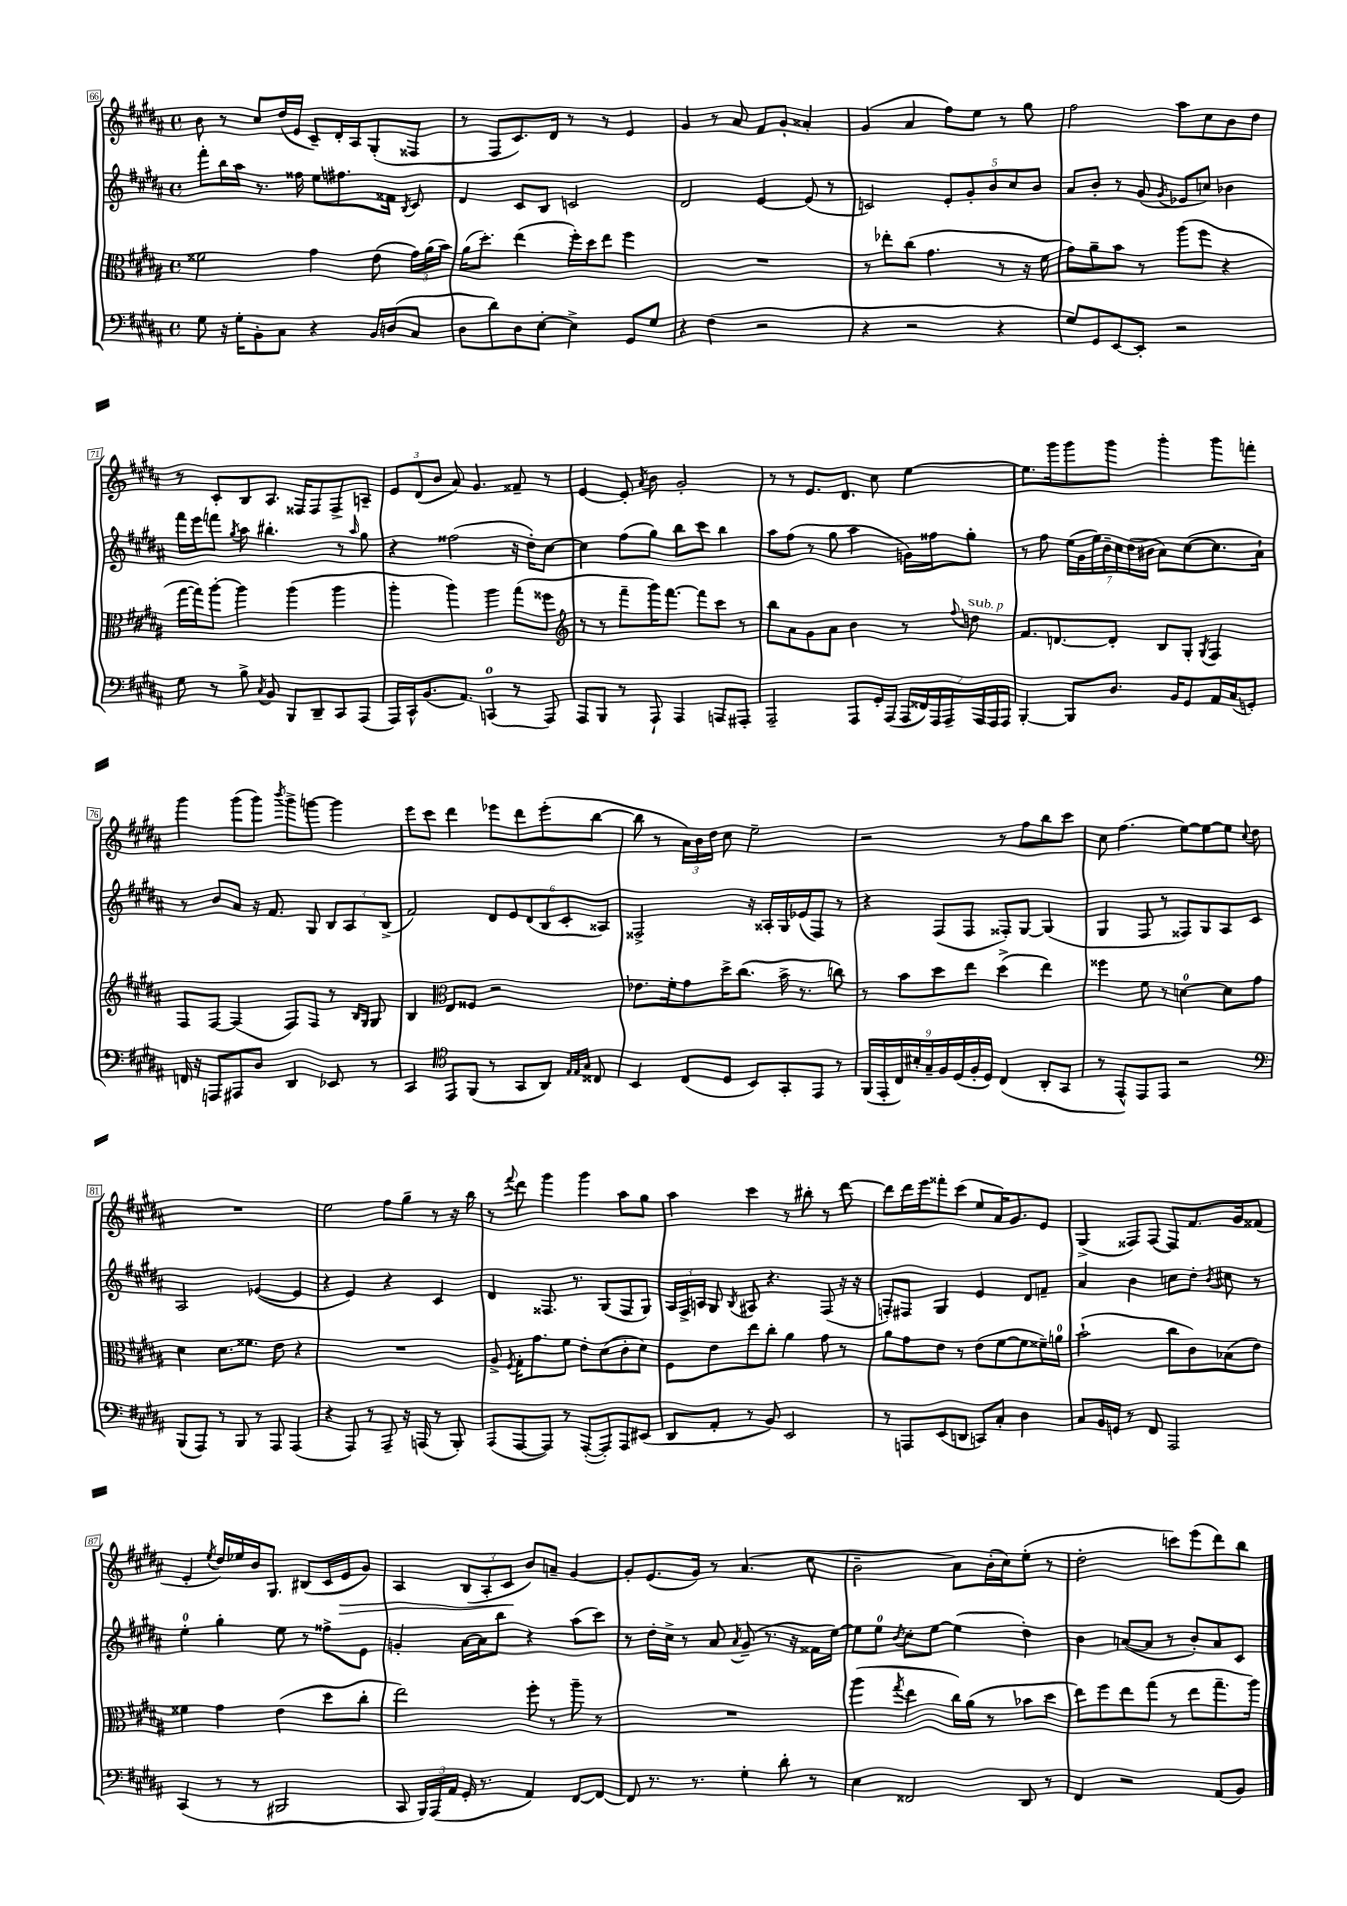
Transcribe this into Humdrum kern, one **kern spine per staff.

**kern	**kern	**kern	**kern	**dynam
*part4	*part3	*part2	*part1	*part1
*staff4	*staff3	*staff2	*staff1	*staff1
*clefF4	*clefC3	*clefG2	*clefG2	*
*k[f#c#g#d#a#]	*k[f#c#g#d#a#]	*k[f#c#g#d#a#]	*k[f#c#g#d#a#]	*
*M4/4	*M4/4	*M4/4	*M4/4	*
*met(c)	*met(c)	*met(c)	*met(c)	*
=66	=66	=66	=66	=66
8G#\	2f##X\	8fff#'\L	8b\	.
16r	.	16bb\L	8r	.
16G#'\KL	.	16aa#\JJ	.	.
8BB'\	.	8.r	8cc#/L	.
8C#\J	.	.	(16dd#/L	.
.	.	16ff##X\	16e/JJ	.
4r	4g#\	8ee\L	8c#~/L)	.
.	.	8.ff#X\	16d#'/L	.
.	.	.	16A#/J	.
16BB/LL	(8e\	.	(8G#'/	.
(16Dn/J	.	16f##X\Jk	.	.
.	.	8qB/	.	.
8C#/J	24g#\LL)	8c#/	8F##X/J	.
.	(24a#\	.	.	.
.	24b\JJ)	.	.	.
=67	=67	=67	=67	=67
8D#\L	(16a#\KL	4d#/	8r	.
.	8.dd#'\J)	.	.	.
8d#\)	.	.	8F#/L	.
8D#\	(4ee\	8c#/L	8.c#/)	.
[8E'\J	.	8B/J	.	.
.	.	.	16d#/Jk	.
4E^\]	16ff#'\LL)	2cn/	8r	.
.	16dd#\J	.	.	.
.	8ee\J	.	8r	.
8GG#/L	4ff#\	.	4e/	.
8G#/J	.	.	.	.
=68	=68	=68	=68	=68
4r	1r	2d#/	4g#/	.
(4F#\	.	.	8r	.
.	.	.	8a#/	.
2r	.	[4e/	8f#/L	.
.	.	.	8g#'/J	.
.	.	(8e/]	4a##X'/	.
.	.	8r	.	.
=69	=69	=69	=69	=69
4r	8r	2cn/)	(4g#/	.
.	8ee-X'\L	.	.	.
2r	(8cc#\J	.	4a#/	.
.	4.g#\	.	.	.
.	.	10e'/L	8ff#\L)	.
.	.	10g#'/	.	.
.	.	.	8ee\J	.
.	.	10b/	.	.
4r	8r	.	8r	.
.	.	10cc#/	.	.
.	16r	.	8gg#\	.
.	.	10b/J	.	.
.	16f#\	.	.	.
=70	=70	=70	=70	=70
8G#/L)	8g#\L)	8a#/L	2ff#\	.
8GG#/	8a#~\	8b'/J	.	.
[8EE/	8b\J	8r	.	.
8EE'/J]	8r	(8g#/	.	.
.	.	8qg#/	.	.
2r	(8aa#\L	8e-X/L	8aa#\L	.
.	8ff#\J	8ccn/J)	8cc#\	.
.	4r	4b-X\	8b\	.
.	.	.	8dd#\J	.
!!LO:LB:g=z
=71	=71	=71	=71	=71
8G#\	[16gg#\LL	16fff#\LL	8r	.
.	16gg#\J])	16eee\J	.	.
8r	[8aa#'\J	8fffn\J	8c#'/L	.
.	.	8qgg#/	.	.
8B^\	4aa#\]	8aa#\	8B/	.
8qC#/	.	.	.	.
8BB/	.	4.bb#X'\	8.A#/J	.
8BBB/L	(4aa#\	.	.	.
.	.	.	16F##X/KL	.
8DD#~/	.	.	8F##/	.
8CC#/	4aa#\	8r	8F##^/	.
.	.	16qqaa#/	.	.
(8AAA#/J	.	8gg#\	8An~/J	.
=72	=72	=72	=72	=72
16AAA#/LL)	4aa#'\	4r	12e/L	.
16CC#^^/J	.	.	.	.
.	.	.	(12d#/	.
(8.BB/	.	.	.	.
.	.	.	12b/J	.
.	4aa#\)	(2ff##X\	8a#/)	.
8.AA#/J)	.	.	.	.
.	.	.	4.g#/	.
(4CCn/	4aa#\	.	.	.
8r	(8gg#\L	16r	8f##X~/	.
.	.	16dd#'\KL)	.	.
8AAA#/)	8ff##X\J	[8cc#\J	8r	.
=73	=73	=73	=73	=73
*	*clefG2	*	*	*
8AAA#/L	8r	4cc#\]	[4e/	.
8BBB/J	8r	.	.	.
8r	8fff#~\L	(8ff#\L	8e'/]	.
.	.	.	8qa#/	.
8AAA#`/	16ggg#\K)	8gg#\J)	8b\	.
.	[8.fff#\J	.	.	.
4AAA#/	.	8bb\L	2g#'/	.
.	8fff#\L]	8ccc#\J	.	.
8AAAn/L	8ccc#\J	4bb\	.	.
8AAA#X'/J	8r	.	.	.
=74	=74	=74	=74	=74
2AAA#~/	8bb\L	8aa#\L	8r	.
.	8a#\	(8ff#\J	8r	.
.	8g#\	8r	8.e/L	.
.	8a#\J	8gg#\	.	.
.	.	.	8.d#/J	.
8AAA#/L	4b\	4aa#\	.	.
16GG#'/L	.	.	8cc#\	.
(16AAA#/JJ	.	.	.	.
28AAA#/LL	8r	16gn\LL)	[4ee\	.
28FF##X/)	.	.	.	.
.	.	16ff##X\J	.	.
28AAA#/	.	.	.	.
28AAA#~/	.	.	.	.
.	8qqff#/	.	.	.
!	!LO:TX:a:i:t=sub. p	!	!	!
.	8ddn\	8gg#'\J	.	.
28AAA#/	.	.	.	.
28AAA#/	.	.	.	.
28AAA#/JJ	.	.	.	.
=75	=75	=75	=75	=75
[4BBB'/	8.f#/L	8r	8.ee\L]	.
.	.	8ff#\	.	.
.	[8.dn/	.	16ggg#\k	.
8BBB/L]	.	(28ee\LL	8ggg#\	.
.	.	28g#\	.	.
.	.	28ee\)	.	.
.	.	28b~\	.	.
8.D#/J	8d'/J]	.	8ggg#\J	.
.	.	28cc#\	.	.
.	.	(28dd#\	.	.
.	.	28b#X\JJ	.	.
.	8B/L	8a#\L)	4ggg#'\	.
16BB/KL	.	.	.	.
8GG#/	8G#'/J	([8cc#\	.	.
.	8qG#/	.	.	.
16AA#/L	4F#/	8.cc#\]	8ggg#\L	.
(16C#/J	.	.	.	.
8GGn'/J)	.	.	8fffn'\J	.
.	.	16a#`\Jk)	.	.
!!LO:LB:g=z
=76	=76	=76	=76	=76
16FFn/	8F#/L	8r	4ggg#\	.
16r	.	.	.	.
8AAAn/L	[8F#/J	8b/L	.	.
8AAA#X/	(4F#/]	8a#/J	(8ggg#\L	.
8D#/J	.	16r	8ggg#\J)	.
.	.	8.f#/	.	.
.	.	.	8qbbb/	.
4DD#/	8F#/L)	.	8ggg#^\L	.
.	8F#/J	8G#/	[8gggn\J	.
8EE-X/	8r	12B/L	4ggg\]	.
.	.	12A#/	.	.
.	16qqB/LL	.	.	.
.	16qqG#/JJ	.	.	.
8r	8G#/	.	.	.
.	.	(12B^/J	.	.
=77	=77	=77	=77	=77
4CC#/	4B/	2f#/)	8eee\L	.
.	.	.	8ccc#\J	.
*clefC4	*clefC3	*	*	*
8EE/L	8E/L	.	4ddd#\	.
(8FF#/J	8F##X/J	.	.	.
8r	2r	12d#/L	8eee-X\L	.
.	.	12e/	.	.
8GG#/L	.	.	8ddd#\	.
.	.	(12d#/	.	.
8AA#/J)	.	12B/	(8eee-'\	.
.	.	12c#'/	.	.
32qqE/LLL	.	.	.	.
32qqE/	.	.	.	.
32qqG#/JJJ	.	.	.	.
8C##X/	.	.	[8bb\J	.
.	.	12A##X/J)	.	.
=78	=78	=78	=78	=78
4BB/	8.e-X\L	2F##X^/	8bb\]	.
.	.	.	8r	.
.	16f#'\k	.	.	.
(8C#/L	8g#\	.	24a#\LL)	.
.	.	.	24b\	.
.	.	.	24dd#\JJ	.
8D#/J	16dd#^\K	.	8cc#\	.
.	(8.cc#\J	.	.	.
8BB/L)	.	16r	2ee~\	.
.	.	16A##X'/LL	.	.
8GG#'/	16b^\	16G#/	.	.
.	8.r	(16e-X/J	.	.
8EE/J	.	8F##/J)	.	.
8r	8ccn\)	8r	.	.
=79	=79	=79	=79	=79
(18FF#/LL	8r	4r	2r	.
18EE'/	.	.	.	.
18C#/)	.	.	.	.
.	8b\L	.	.	.
18B#X'/	.	.	.	.
18G#~/	.	.	.	.
.	8dd#\	(8F#/L	.	.
18F#/	.	.	.	.
(18D#/	.	.	.	.
.	8ee\J	8F#/J	.	.
18F#'/	.	.	.	.
18D#/JJ)	.	.	.	.
(4C#/	(4dd#^\	8F##X'/L)	8r	.
.	.	[8G#/J	8ff#\L	.
8AA#'/L	4ee\)	(4G#/]	8bb\	.
8GG#/J	.	.	8ccc#\J	.
=80	=80	=80	=80	=80
8r	4ff##X\	4G#/	8cc#\	.
8EE^^/L)	.	.	(4.ff#\	.
8EE/	8f#\	8F#/	.	.
8EE/J	8r	8r	.	.
2r	[4dn\	8F##X/L)	[8ee\L)	.
.	.	8G#/	8ee\_	.
.	8d\L]	8A#/	8ee\J]	.
.	.	.	8qqcc#/	.
.	8g#\J	8c#/J	8dd#\	.
!!LO:LB:g=z
=81	=81	=81	=81	=81
*clefF4	*	*	*	*
(8BBB/L	4d#\	2A#/	1r	.
8AAA#/J)	.	.	.	.
8r	8.d#\L	.	.	.
8BBB/	.	.	.	.
.	8.f##X\J	.	.	.
8r	.	([4e-X/	.	.
8AAA#/	8e\	.	.	.
(4AAA#/	4r	4e-/]	.	.
=82	=82	=82	=82	=82
4r	1r	4r	2ee\	.
8AAA#/)	.	4e/)	.	.
8r	.	.	.	.
8AAA#~/	.	4r	8ff#\L	.
16r	.	.	8gg#~\J	.
(16AAAn/	.	.	.	.
8r	.	4c#/	8r	.
8BBB'/)	.	.	16r	.
.	.	.	16bb\	.
=83	=83	=83	=83	=83
(8AAA#/L	8A#^/	4d#/	8r	.
.	8qF#/	.	8qqfff#/	.
[8AAA#/	16G#'\KL	.	8ddd#\	.
.	8.g#\	.	.	.
8AAA#/J])	.	8.F##X/	4ggg#\	.
8r	8f#\J	.	.	.
.	.	8.r	.	.
([8AAA#'/L	8e'\L	.	4ggg#\	.
8AAA#'/])	(8d#\	(8G#/L	.	.
8AAA#/	8c#'\	8F##/	8aa#\L	.
(8EE#X/J	8d#\J)	8G#/J)	8gg#\J	.
=84	=84	=84	=84	=84
8DD#/L	8F#\L	24A#/LL	4aa#\	.
.	.	24F#^/	.	.
.	.	24An/JJ	.	.
8AA#'/J	8e\	8G#/	.	.
.	.	8qB/	.	.
8r	8ee\	8A#X/	4ccc#\	.
8BB/)	8cc#'\J	4.r	.	.
2EE/	4a#\	.	8r	.
.	.	.	8bb#X'\	.
.	8g#\	(8F#/	8r	.
.	8r	16r	[8ddd#\	.
.	.	16r	.	.
=85	=85	=85	=85	=85
8r	8a#\L	8Fn'/L)	8ddd#\L]	.
8AAAn/L	8g#\	8F#X/J	16ddd#\L	.
.	.	.	16eee\J	.
(8EE/	8e\J	4G#/	8fff##X'\	.
8DDn/J	8r	.	(8ccc#\J	.
8CCn/L)	(8e\L	4e/	8ee/L	.
8C#'/J	[8f#\	.	16a#/K)	.
.	.	.	8.g#/	.
4D#\	8f#\]	8d#/L	.	.
.	16f##X~\L)	8fn~/J	8e/J	.
.	16an\JJ	.	.	.
=86	=86	=86	=86	=86
8C#/L	(2b`\	4a#/	(4G#^/	.
16BB/L	.	.	.	.
16GGn/JJ	.	.	.	.
8r	.	4b\	8F##X/L)	.
8FF#/	.	.	[8F##/J	.
2AAA#/	8cc#\L	8ccn\L	8F##/L]	.
.	8c#\)	8dd#'\J	8.f#/	.
.	.	8qb/	.	.
.	(8B-X\	8cc#X\	.	.
.	.	.	16g#/k	.
.	8e\J)	8r	(8f##X/J	.
!!LO:LB:g=z
=87	=87	=87	=87	=87
(4CC#/	4f##X\	4ee'\	4e'/	.
.	.	.	8qee/	.
8r	4g#\	4gg#'\	16dd#/LL)	.
.	.	.	16ee-X/	.
8r	.	.	16b/J	.
.	.	.	8.G#/J	.
2BBB#X/	(4e\	8ee\	.	.
.	.	8r	(8B#X/L	.
.	8dd#\L	8ff##X^\L	16c#/L	.
!	!	!	!	!LO:HP:b
.	.	.	16e/J	>
.	8cc#'\J	8e\J	8g#/J)	.
=88	=88	=88	=88	=88
8CC#/	2ee\)	4gn'/	4A#/	.
24BBB/LL)	.	.	.	.
(24AAA#/	.	.	.	.
24AA#/JJ	.	.	.	.
16GG#'/	.	[16a#\LL	(12B/L	.
8.r	.	16a#\J]	.	.
.	.	.	12A#'/	.
.	.	8bb\J	.	.
.	.	.	12c#/J	.
4AA#/)	8ff#'\	4r	8b/L)	]
.	8r	.	8an~/J	.
[8FF#/L	8aa#~\	(8aa#\L	[4g#/	.
8FF#/J_	8r	8ccc#\J)	.	.
=89	=89	=89	=89	=89
8FF#/]	1r	8r	8g#'/L]	.
8.r	.	16dd#'\LL	(8.e/	.
.	.	16cc#^\JJ	.	.
.	.	8r	.	.
8.r	.	.	16g#/Jk)	.
.	.	8a#/	8r	.
.	.	8qa#/	.	.
4G#'\	.	(8g#~/	(4.a#/	.
.	.	8.r	.	.
8d#'\	.	.	.	.
.	.	16r	.	.
8r	.	16f##X\LL	8cc#\	.
.	.	[16ee\JJ)	.	.
=90	=90	=90	=90	=90
4E\	(4aa#\	8ee\L]	2b~\	.
.	.	8ee\J	.	.
.	8qgg#/	8qb/	.	.
2FF##X/	4ee\	8cc#'\L	.	.
.	.	[8ee\J	.	.
.	16cc#\LL)	(4ee\]	8a#\L)	.
.	(16a#\JJ	.	.	.
.	8r	.	(16b'\L	.
.	.	.	16cc#\J)	.
8DD#/	8b-X\L	4dd#'\)	(8ee'\J	.
8r	8dd#\J	.	8r	.
=91	=91	=91	=91	=91
4FF#/	8ee\L)	4b\	2dd#'\	.
.	8ff#\	.	.	.
2r	8ee\	([8an/L	.	.
.	(8gg#\J	8a/J]	.	.
.	8r	8r	8cccn\L)	.
.	8ee\L	8b'/L)	(8eee\	.
(8AA#/L	8.gg#~\	8a/	8ddd#\)	.
8BB/J)	.	8c#/J	8bb\J	.
.	16aa#\Jk)	.	.	.
==	==	==	==	==
*-	*-	*-	*-	*-
